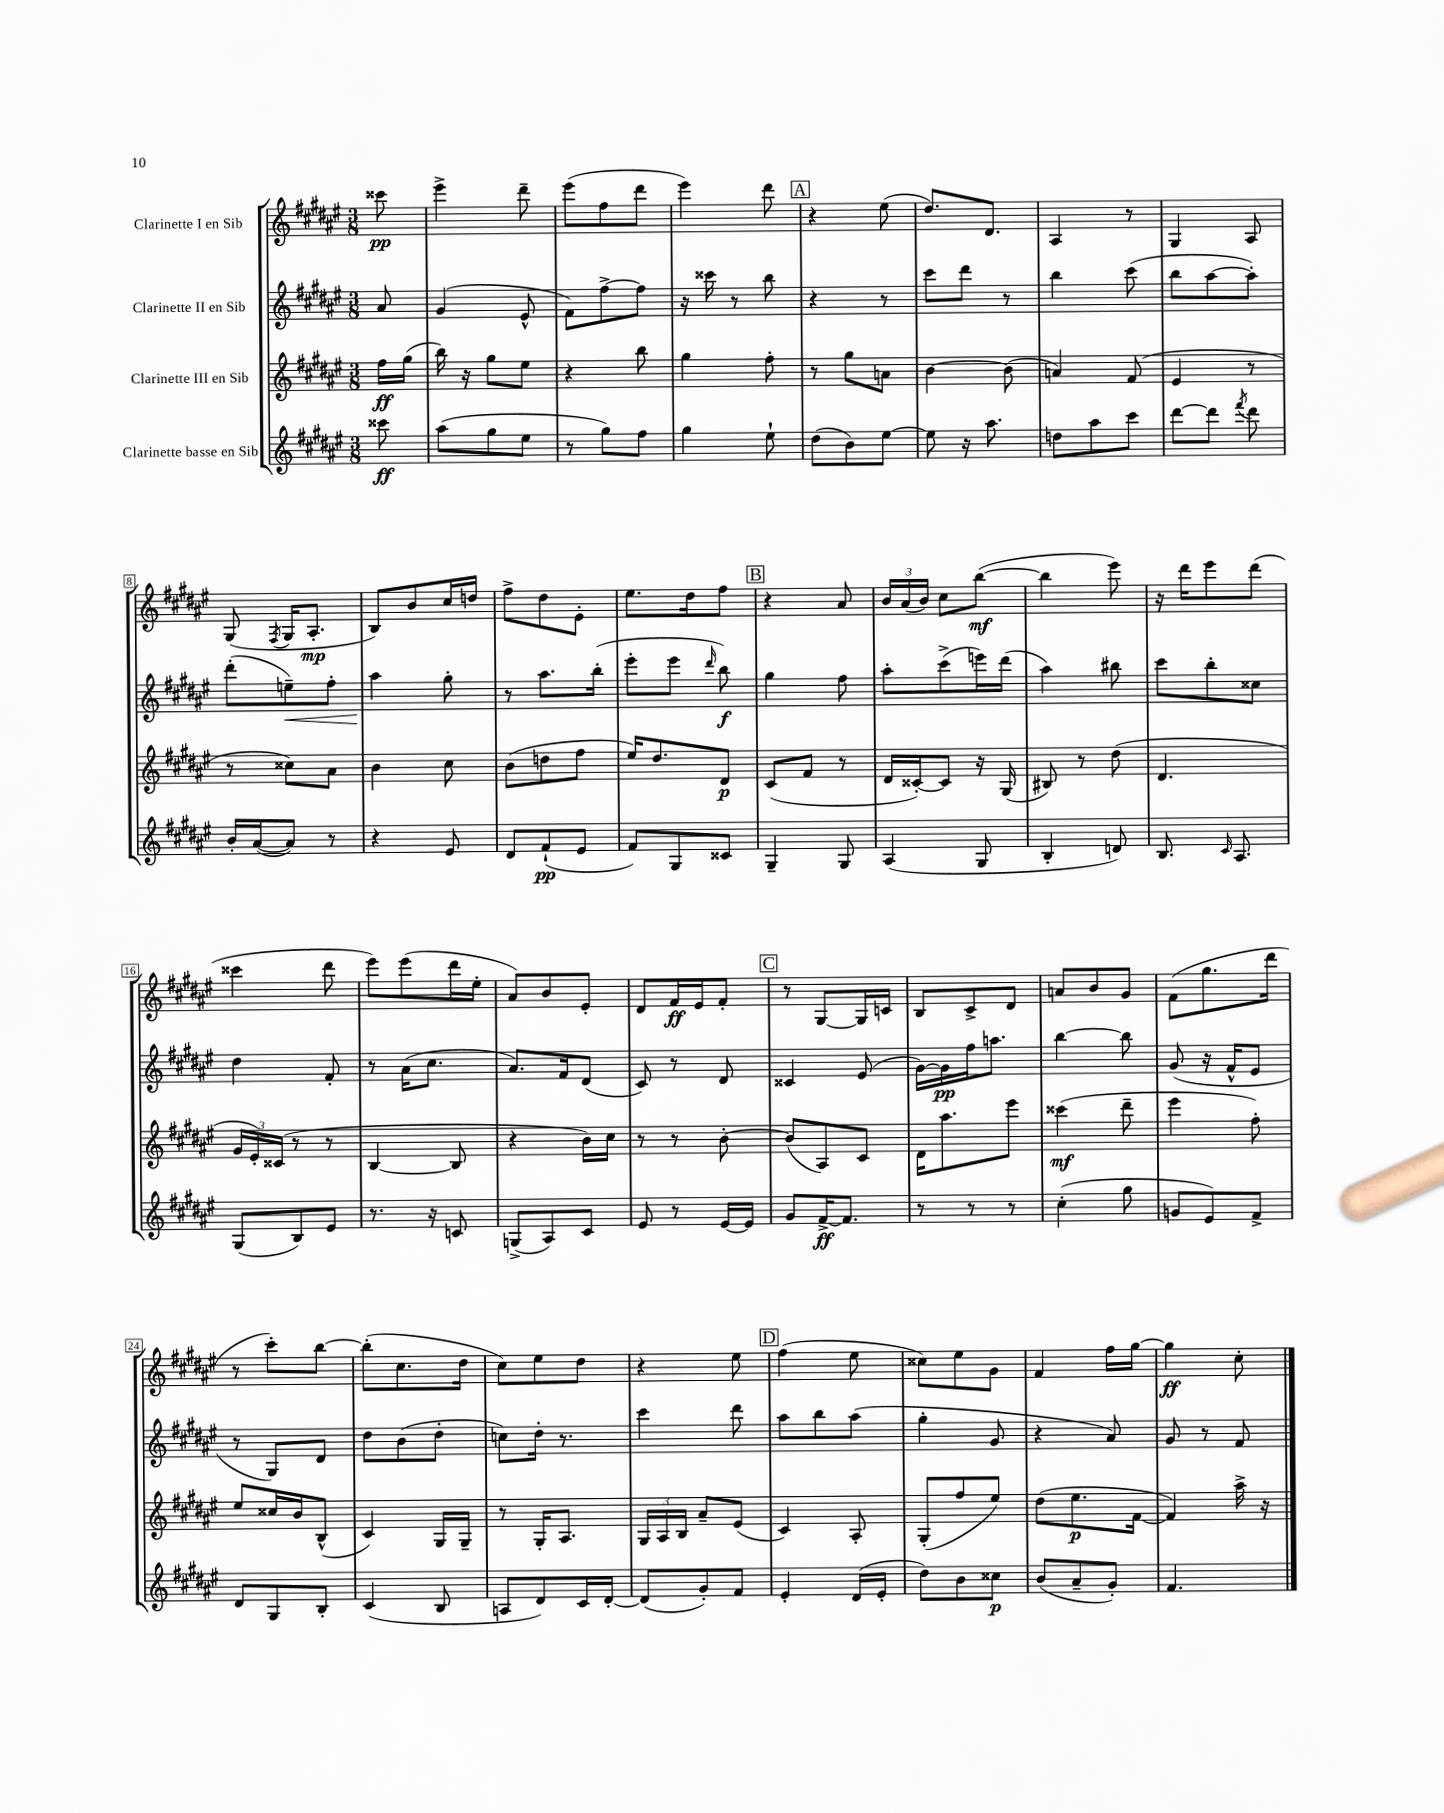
<<
\new StaffGroup <<
\new Staff = "s0" \with { instrumentName = "Clarinette I en Sib" } {
    \clef treble \key fis \major \numericTimeSignature \time 3/8 \partial 8
    \autoBeamOff cisis'''8\pp |
    eis'''4-> dis'''8-- |
    eis'''8[( fis''8 dis'''8] |
    eis'''4) dis'''8 |
    \mark \markup { \box "A" } r4 eis''8( |
    dis''8.[) dis'8.] |
    ais4 r8 |
    gis4 ais8 |
    gis8( \acciaccatura { fis8 } gis16[ ais8.]-.\mp |
    b8[) b'8 cis''16 d''16] |
    fis''8[-> dis''8 eis'8]-. |
    eis''8.[ dis''16 fis''8] |
    \mark \markup { \box "B" } r4 ais'8 |
    \tuplet 3/2 { b'16[ ais'16( b'16]) } cis''8[ b''8]~\mf( |
    b''4 eis'''8) |
    r16 dis'''16[ eis'''8 dis'''8]( |
    cisis'''4 dis'''8 |
    eis'''8[) eis'''8( dis'''16 eis''16]-. |
    ais'8[) b'8 eis'8]-. |
    dis'8[ fis'16\ff eis'16 fis'8]-. |
    \mark \markup { \box "C" } r8 gis8[~ gis16 c'16] |
    b8[ cis'8-> dis'8] |
    a'8[ b'8 gis'8] |
    fis'8[( gis''8. dis'''16] |
    r8 cis'''8[-.) b''8]~ |
    b''8[-.( cis''8. dis''16] |
    cis''8[) eis''8 dis''8] |
    r4 eis''8 |
    \mark \markup { \box "D" } fis''4( eis''8 |
    cisis''8[) eis''8 gis'8] |
    fis'4 fis''16[ gis''16]~ |
    gis''4\ff cis''8-. \bar "|." |
}
\new Staff = "s1" \with { instrumentName = "Clarinette II en Sib" } {
    \clef treble \key fis \major \numericTimeSignature \time 3/8 \partial 8
    \autoBeamOff ais'8 |
    gis'4( eis'8-^ |
    fis'8[) fis''8~-> fis''8] |
    r16 cisis'''16 r8 b''8 |
    \mark \markup { \box "A" } r4 r8 |
    cis'''8[ dis'''8] r8 |
    b''4 cis'''8( |
    b''8[ ais''8~ ais''8]-.) |
    dis'''8[-.( e''8--\<) fis''8]-. |
    ais''4\! gis''8-. |
    r8 ais''8.[ b''16]-.( |
    eis'''8[-. eis'''8] \grace { dis'''16 } b''8\f) |
    \mark \markup { \box "B" } gis''4 fis''8 |
    ais''8[-. cis'''8->( e'''16) dis'''16]( |
    ais''4) bis''8 |
    cis'''8[ b''8-. cisis''8] |
    dis''4 fis'8-. |
    r8 ais'16[( cis''8.] |
    ais'8.[) fis'16 dis'8]( |
    cis'8) r8 dis'8 |
    \mark \markup { \box "C" } cisis'4 eis'8( |
    gis'16[~) gis'16\pp fis''16 a''8.] |
    b''4~ b''8 |
    gis'8( r16 fis'16[-^ eis'8] |
    r8 gis8[) dis'8] |
    dis''8[ b'8( dis''8]-. |
    c''8[) dis''16]-. r8. |
    cis'''4 dis'''8 |
    \mark \markup { \box "D" } ais''8[ b''8 ais''8]( |
    gis''4-. gis'8 |
    r4 ais'8) |
    gis'8 r8 fis'8 \bar "|." |
}
\new Staff = "s2" \with { instrumentName = "Clarinette III en Sib" } {
    \clef treble \key fis \major \numericTimeSignature \time 3/8 \partial 8
    \autoBeamOff fis''16[\ff gis''16]( |
    b''16) r16 gis''8[ eis''8] |
    r4 b''8 |
    gis''4 fis''8-. |
    \mark \markup { \box "A" } r8 gis''8[ a'8] |
    b'4~ b'8( |
    a'4) fis'8( |
    eis'4 r8 |
    r8 cisis''8[) ais'8] |
    b'4 cis''8 |
    b'8[( d''8 fis''8] |
    eis''16[) dis''8. dis'8]\p |
    \mark \markup { \box "B" } cis'8[( fis'8] r8 |
    dis'16[ cisis'16~-.) cisis'8] r16 gis16( |
    bis8) r8 dis''8( |
    dis'4. |
    \tuplet 3/2 { gis'16[ eis'16-.) cisis'16]( } r8 r8 |
    b4~ b8 |
    r4 b'16[) cis''16] |
    r8 r8 b'8~-. |
    \mark \markup { \box "C" } b'8[( ais8) cis'8] |
    dis'16[ ais''8. eis'''8] |
    cisis'''4\mf( dis'''8-- |
    eis'''4 fis''8-.) |
    eis''8[ cisis''16 b'16 b8]-^( |
    cis'4) gis16[ gis16]-- |
    r8 gis16[-. ais8.] |
    \tuplet 3/2 { gis16[ ais16 b16] } ais'8[-- eis'8]( |
    \mark \markup { \box "D" } cis'4) ais8-. |
    gis8[-.( fis''8 eis''8]) |
    dis''8[( eis''8.\p fis'16]~ |
    fis'4) ais''16-> r16 \bar "|." |
}
\new Staff = "s3" \with { instrumentName = "Clarinette basse en Sib" } {
    \clef treble \key fis \major \numericTimeSignature \time 3/8 \partial 8
    \autoBeamOff cisis'''8\ff |
    ais''8[( gis''8 eis''8] |
    r8 gis''8[) fis''8] |
    gis''4 eis''8-! |
    \mark \markup { \box "A" } dis''8[( b'8) eis''8]~ |
    eis''8 r16 ais''8. |
    d''8[ ais''8 cis'''8] |
    dis'''8[~ dis'''8] \acciaccatura { fis'''8 } dis'''8 |
    b'16[-. ais'16~( ais'8]) r8 |
    r4 eis'8 |
    dis'8[ fis'8-!\pp( eis'8] |
    fis'8[) gis8 cisis'8] |
    \mark \markup { \box "B" } gis4-- gis8 |
    ais4( gis8 |
    b4-. d'8) |
    b8. \grace { cis'16 } ais8. |
    gis8[( b8) eis'8] |
    r8. r16 c'8 |
    g8[->( ais8) cis'8] |
    eis'8 r8 eis'16[~ eis'16] |
    \mark \markup { \box "C" } gis'8[ fis'16~->\ff fis'8.] |
    r8 r8 r8 |
    cis''4-.( gis''8 |
    g'8[ eis'8) fis'8]-> |
    dis'8[ gis8 b8]-. |
    cis'4( b8 |
    a8[ dis'8) cis'16 dis'16]~-. |
    dis'8[( gis'8-.) fis'8] |
    \mark \markup { \box "D" } eis'4-. dis'16[( eis'16]-. |
    dis''8[) b'8 cisis''8]\p |
    b'8[( ais'8-- gis'8]-.) |
    fis'4. \bar "|." |
}
>>
>>
\layout { \context { \Score \override BarNumber.stencil = #(make-stencil-boxer 0.1 0.3 ly:text-interface::print) } }
